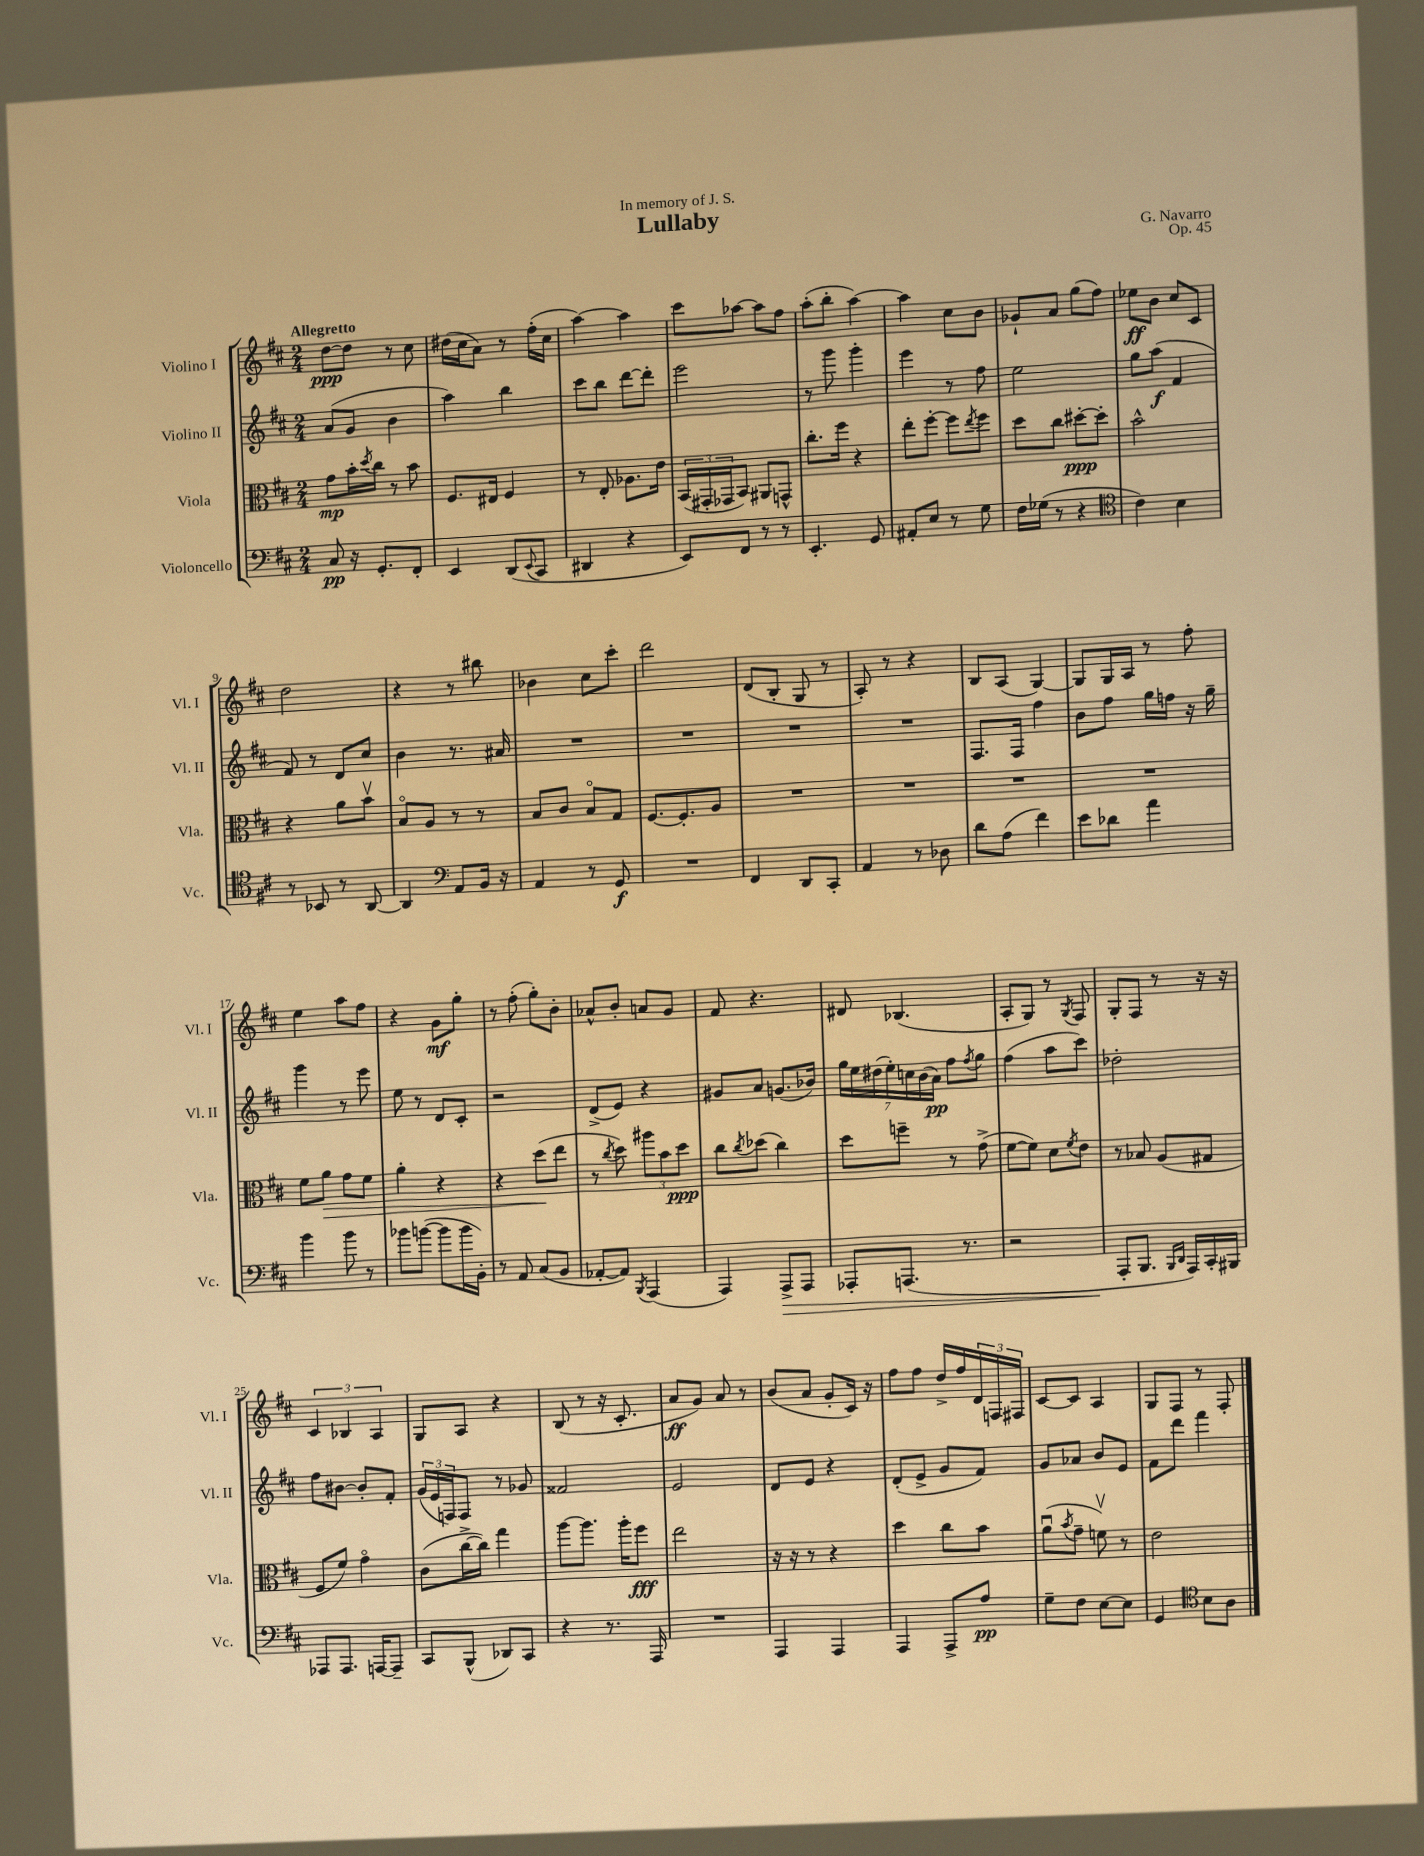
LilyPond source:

\header { title = "Lullaby" composer = "G. Navarro" dedication = "In memory of J. S." opus = "Op. 45" }
<<
\new StaffGroup <<
\new Staff = "s0" \with { instrumentName = "Violino I" shortInstrumentName = "Vl. I" } {
    \clef treble \key d \major \numericTimeSignature \time 2/4 \tempo "Allegretto"
    d''8~\ppp d''8 r8 cis''8 |
    dis''16( cis''16 a'8) r8 fis''16-.( cis''16 |
    a''4~) a''4 |
    cis'''8 aes''8~ aes''8 fis''8 |
    a''8-.( b''8-. a''4~) |
    a''4 cis''8 b'8 |
    ges'8-! a'8 g''8( fis''8) |
    ees''8\ff b'8 cis''8 cis'8 |
    d''2 |
    r4 r8 bis''8 |
    bes'4 cis''8 cis'''8-. |
    d'''2 |
    d'8( b8-. g8 r8 |
    a8-.) r8 r4 |
    b8 a8( g4~) |
    g8 g16 a16 r8 fis''8-. |
    e''4 a''8 fis''8 |
    r4 g'8\mf g''8-. |
    r8 fis''8-.( g''8-.) b'8-. |
    aes'8-^ b'8-. a'8 g'8 |
    fis'8 r4. |
    dis'8 bes4.( |
    a8-. g8) r8 \acciaccatura { g8 } fis8 |
    g8-. fis8 r8 r16 r16 |
    \tuplet 3/2 { cis'4 bes4 a4 } |
    g8 a8 r4 |
    b8( r8 r16 cis'8.-. |
    a'8\ff g'8) a'8 r8 |
    b'8( a'8 g'8-. cis'16) r16 |
    fis''8 fis''8 d''16-> fis''16 \tuplet 3/2 { d'16 f16 fis16 } |
    cis'8~ cis'8 a4 |
    g8 fis8 r8 fis8-. \bar "|." |
}
\new Staff = "s1" \with { instrumentName = "Violino II" shortInstrumentName = "Vl. II" } {
    \clef treble \key d \major \numericTimeSignature \time 2/4
    a'8( g'8 b'4 |
    a''4) b''4 |
    cis'''8 b''8 d'''8~ d'''8-. |
    e'''2 |
    r8 g'''8 g'''4-. |
    e'''4 r8 fis''8 |
    e''2 |
    g''8 a''8\f( fis'4 |
    fis'8) r8 d'8 cis''8 |
    b'4 r8. ais'16 |
    R2 |
    R2 |
    R2 |
    R2 |
    fis8. fis16 fis''4 |
    b'8 fis''8 g''16 f''16 r16 g''16-- |
    g'''4 r8 e'''8 |
    e''8 r8 d'8 cis'8-. |
    r2 |
    d'8->( e'8) r4 |
    gis'8 a'8 g'8.( bes'16) |
    \tuplet 7/4 { g''16 e''16 dis''16( e''16-.) c''16 b'16( a'16\pp) } fis''8 \acciaccatura { fis''8 } g''8 |
    fis''4( a''8 cis'''8) |
    des''2-. |
    fis''8 bis'8~ bis'8-. fis'8-. |
    \tuplet 3/2 { g'16( e'16 f16) } f8 r8 ges'8 |
    fisis'2 |
    e'2 |
    d'8 e'8 r4 |
    d'8-.( e'8-> g'8 fis'8) |
    g'8 aes'8 b'8 e'8 |
    fis'8 d'''8 fis'''4 \bar "|." |
}
\new Staff = "s2" \with { instrumentName = "Viola" shortInstrumentName = "Vla." } {
    \clef alto \key d \major \numericTimeSignature \time 2/4
    g'8\mp b'16-. \acciaccatura { d''8 } cis''16 r8 b'8 |
    fis8. eis16 fis4 |
    r8 e8-. aes8. e'16 |
    \tuplet 3/2 { b,16( gis,16-. ges,16 } b,8) ais,8 g,8-^ |
    cis''8.-. fis''16 r4 |
    e''8-. fis''8~-. fis''8 \acciaccatura { e''8 } fis''8 |
    d''8 cis''8 dis''8~-.\ppp dis''8-. |
    b'2-^ |
    r4 a'8 b'8\upbow |
    b8\flageolet a8 r8 r8 |
    b8 cis'8 b8\flageolet g8 |
    fis8.~ fis8.-. a8 |
    R2 |
    R2 |
    R2 |
    R2 |
    fis'8 a'8\> g'8 fis'8 |
    a'4-. r4 |
    r4 d''8\!( e''8 |
    r8 \acciaccatura { cis''8 } d''8) \tuplet 3/2 { ais''8 b'8 d''8\ppp } |
    cis''8 \acciaccatura { cis''8 } des''8( cis''4) |
    d''8 f''8-- r8 g'8->( |
    fis'8~ fis'8) d'8 \acciaccatura { fis'8 } e'8 |
    r8 bes8 a8( gis8 |
    fis8 fis'8) g'4\flageolet |
    cis'8( cis''16~-> cis''16) g''4 |
    a''8~ a''8. a''16-. fis''8\fff |
    e''2 |
    r16 r16 r8 r4 |
    d''4 cis''8 b'8 |
    a'8\downbow( \acciaccatura { b'8 } g'8-- f'8\upbow) r8 |
    e'2 \bar "|." |
}
\new Staff = "s3" \with { instrumentName = "Violoncello" shortInstrumentName = "Vc." } {
    \clef bass \key d \major \numericTimeSignature \time 2/4
    cis8\pp r16 g,8.-. fis,8-. |
    e,4 d,8( \appoggiatura { e,8 } cis,8 |
    dis,4 r4 |
    e,8) fis,8 r8 r8 |
    e,4.-. g,8 |
    ais,8-. e8 r8 g8 |
    fis16 ges16( r8 r4 |
    \clef tenor cis'4) b4 |
    r8 bes,8 r8 a,8~ |
    a,4 \clef bass a,8 b,16 r16 |
    a,4 r8 g,8\f |
    R2 |
    fis,4 d,8 cis,8-. |
    a,4 r8 des8 |
    d'8 a8( fis'4) |
    e'8 des'8 a'4 |
    b'4 b'8 r8 |
    bes'8 b'8~( b'8 b'16 b,16-.) |
    r8 a,8 cis8( b,8 |
    aes,8~-. aes,8) \acciaccatura { b,,8 } a,,4( |
    a,,4) a,,8->\> a,,8 |
    aes,,8-. a,,8.( r8. |
    r2 |
    a,,8-.\! b,,8. \grace { b,,16 d,16 } a,,16) cis,16-. bis,,16 |
    aes,,8 aes,,8. a,,16~ a,,8-- |
    cis,8 b,,8-^( des,8) cis,8 |
    r4 r8. a,,16 |
    R2 |
    a,,4 a,,4 |
    a,,4 a,,8-> a8\pp |
    g8-- fis8 e8~ e8 |
    g,4 \clef tenor b8 a8 \bar "|." |
}
>>
>>
